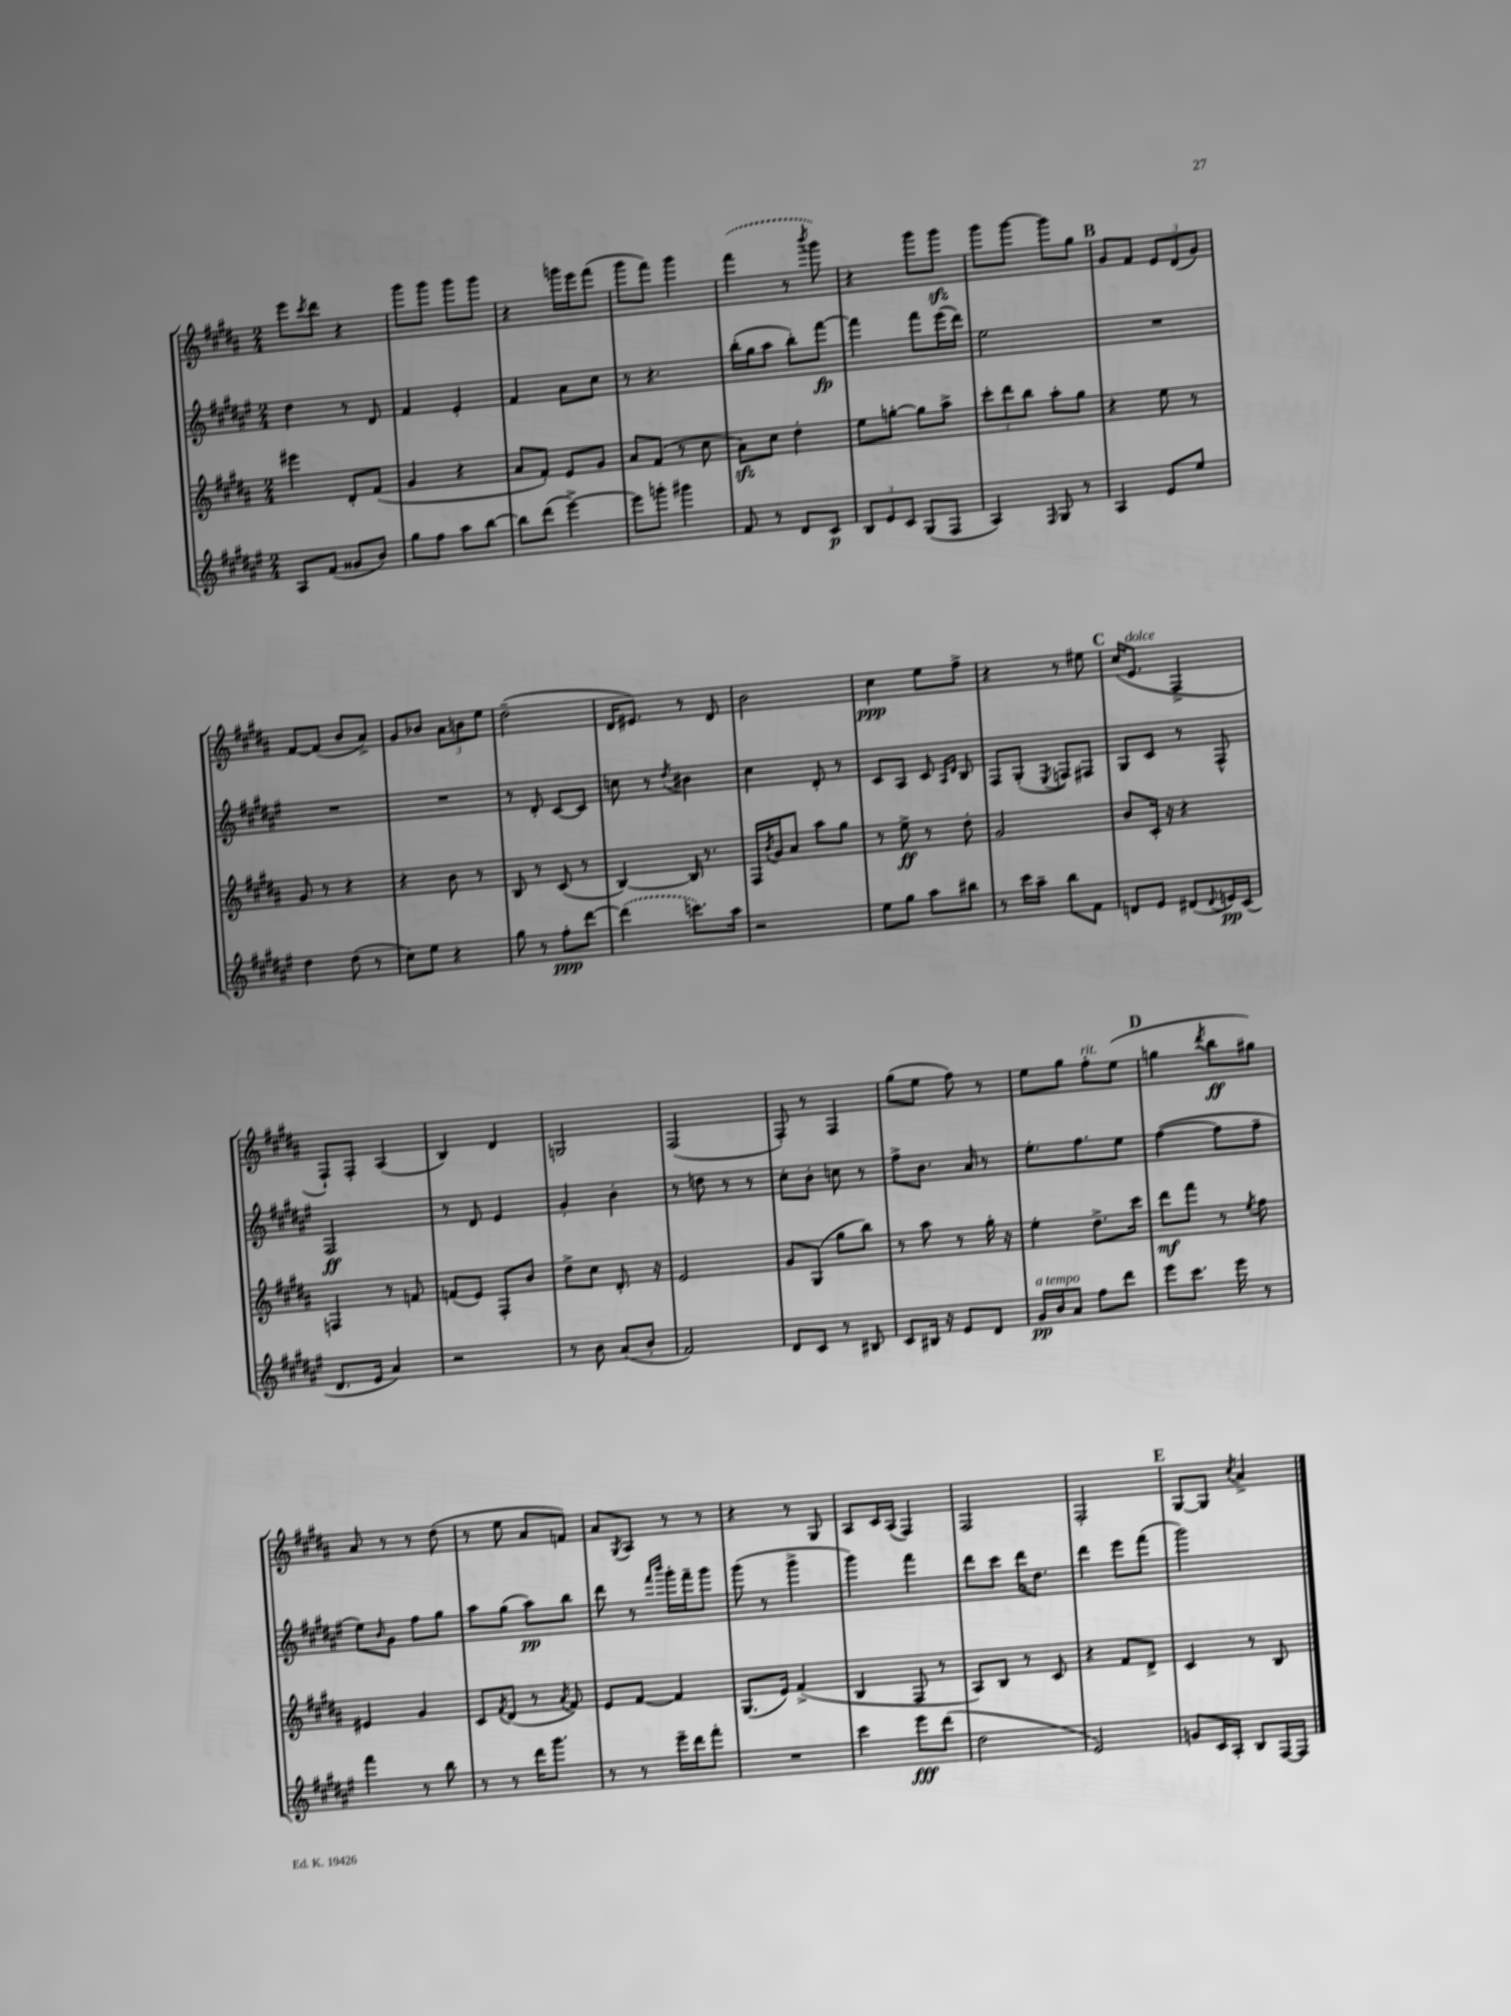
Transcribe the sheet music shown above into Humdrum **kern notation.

**kern	**kern	**kern	**kern
*staff4	*staff3	*staff2	*staff1
*clefG2	*clefG2	*clefG2	*clefG2
*k[f#c#g#d#a#e#]	*k[f#c#g#d#a#]	*k[f#c#g#d#a#e#]	*k[f#c#g#d#a#]
*M2/4	*M2/4	*M2/4	*M2/4
8A#	4eee#	4dd#	8eee
.	.	.	8qccc#
(8f#	.	.	8ddd#
8g##	8d#'	8r	4r
8b)	(8f#	8d#	.
=	=	=	=
8gg#	4g#	4f#	8ggg#
8ff#	.	.	8ggg#
8aa#	4r	4e#'	8ggg#
[8bb	.	.	8ggg#
=	=	=	=
8bb]	8a#	4f#	4r
(8ddd#	8f#')	.	.
[4eee#^)	8e	8a#	16ggg
.	.	.	16eee
.	8g#	8cc#	(8fff#
=	=	=	=
8eee#]	8a#	8r	8ggg#
8ggg'	(8f#	4.r	8fff#)
4ggg#	8r	.	4ggg#
.	8cc#	.	.
=	=	=	=
8f#	8a#)	(16bb'	(4fff#
.	.	16gg#	.
8r	8cc#	8aa#	.
8d#	4dd#'	8bb')	8r
.	.	.	8qbbb
8c#	.	[8fff#	8ggg#)
=	=	=	=
12B	8ee	4fff#]	4r
12e#	.	.	.
.	[8gg'	.	.
12c#	.	.	.
(8G#	8gg]	8fff#	8ggg#
8F#	8aa#^	(16eee#	8ggg#
.	.	16ddd#)	.
=	=	=	=
4A#)	12ccc#'	2ee#	8ggg#
.	12ddd#	.	.
.	.	.	[8ggg#
.	12bb	.	.
16qqF#	.	.	.
8G#	8aa#'	.	8ggg#]
8r	8gg#	.	8gg#
=	=	=	=
4A#	4r	2r	8g#
.	.	.	8f#
8e#	8ee	.	12e
.	.	.	(12d#
8ee#	8r	.	.
.	.	.	12g#)
=	=	=	=
4dd#	8g#	2r	[8f#
.	8r	.	(8f#]
(8dd#	4r	.	8b
8r	.	.	8a#^)
=	=	=	=
8cc#)	4r	2r	8g#
8ee#	.	.	8b-
4r	8b	.	12a#
.	.	.	12b
.	8r	.	.
.	.	.	12ee
=	=	=	=
8gg#	8B	8r	(2dd#~
8r	8r	8d#'	.
8ff#'	(8c#	[8c#	.
[8ddd#	8r	8c#]	.
=	=	=	=
(4ddd#]	[4B)	8cc	16d#
.	.	.	8.e#)
.	.	8r	.
.	.	8qdd#	.
8.ccc)	16B]	4b#	8r
.	8.r	.	.
.	.	.	8d#
16aa#	.	.	.
=	=	=	=
2r	16F#	4cc#	2b
.	8qb	.	.
.	16g#	.	.
.	8a#	.	.
.	8aa#	8d#'	.
.	8gg#	8r	.
=	=	=	=
8ee#	8r	8c#	4cc#
8gg#	8ee^	8A#	.
8aa#	8r	8c#	8ee
.	.	16qqA#	.
.	.	16qqd#	.
8bb#	8dd#'	8B	8ff#^
=	=	=	=
8r	2g#	8F#	4r
16ccc#	.	(8G#'	.
16aa#~	.	.	.
.	.	8qE#	.
8bb	.	8F)	8r
8f#	.	8F#	8ee#
=	=	=	=
8d	8b	8G#	(16cc#
.	.	.	8.e
8e#	16c#'	8c#	.
.	16r	.	.
(8d#	4r	8r	4F#^
8qqd#	.	.	.
16e)	.	8F#^^	.
(16c#	.	.	.
=	=	=	=
8.d#	4F	2F#	8F#`)
.	.	.	8F#'
16e#	.	.	.
4a#)	8r	.	(4A#
.	8f	.	.
=	=	=	=
2r	(8f	8r	4B)
.	8e)	8d#	.
.	8F#'	4e#	4d#
.	8b	.	.
=	=	=	=
8r	8dd#^	4g#'	2G
8b	8cc#	.	.
(8a#	8.d#'	4b'	.
8b'	.	.	.
.	16r	.	.
=	=	=	=
2f#)	2e	8r	(2F#
.	.	8dd	.
.	.	8r	.
.	.	8r	.
=	=	=	=
8d#	8g#	8cc#'	8F#')
8c#	(8G#	8b'	8r
8r	8gg#	8cc	4F#
8B#	8bb)	8r	.
=	=	=	=
8c#	8r	8ff#^	(8gg#
16B#	8aa#	8.b	8ee
16r	.	.	.
8e#	8r	.	8ff#)
.	.	16a#	.
8d#	16gg#'	8r	8r
.	16r	.	.
=	=	=	=
16g#	4ee'	8.ee#'	8ee
16b	.	.	.
8a#	.	.	8gg#
.	.	8.ff#	.
8ff#	8.dd#^	.	8ff#'
8ddd#	.	8ee#	(8ee
.	16ccc#	.	.
=	=	=	=
8eee#	8ddd#	([4ff#	4gg
8.ccc#	8fff#	.	.
.	.	.	8qddd#
.	8r	8ff#]	8bb
16eee#	.	.	.
.	8qee	.	.
8r	8ff#	8ff#~	8gg#)
=	=	=	=
4fff#	4e#	8ee#)	8a#
.	.	16qqb	.
.	.	8g#	8r
8r	4g#	8ff#	8r
8bb	.	8gg#	(8dd#
=	=	=	=
8r	8c#	8aa#	8r
.	8qf#	.	.
8r	(8d#	(8gg#	8ee
16ddd#	8r	8aa#)	8a#
8.ggg#	.	.	.
.	8qa#	.	.
.	8f#)	8bb	8f)
=	=	=	=
8r	8e	8ddd#	8a#
.	.	.	8qG#
8r	[8f#	8r	8A#
.	.	16qqfff#	.
.	.	16qqbbb	.
16eee#~	4f#]	16ggg#'	8r
16ddd#	.	16fff#~	.
8fff#'	.	8ggg#	8r
=	=	=	=
2r	(8.G#	(8ggg#	4r
.	.	8r	.
.	16e)	.	.
.	(4f#^	4ggg#^	8r
.	.	.	8G#
=	=	=	=
4ccc#	4B	4ggg#)	8A#
.	.	.	16c#
.	.	.	(16A#
8eee#	8F#	4fff#	4F#)
(8ddd#	8r	.	.
=	=	=	=
2dd#	8A#)	8ddd#	2F#
.	8B	8ccc#	.
.	8r	16ddd#	.
.	.	8.dd#	.
.	8c#	.	.
=	=	=	=
2e#)	4r	4ddd#	2F#'
.	8f#	8eee#	.
.	8d#^	(8fff#	.
=	=	=	=
8g	4c#	2ggg#)	[8G#
16c#	.	.	8G#]
16A#'	.	.	.
.	.	.	8qcc#
8B	8r	.	4a#^
[16F#	8B	.	.
16F#]	.	.	.
==	==	==	==
*-	*-	*-	*-
